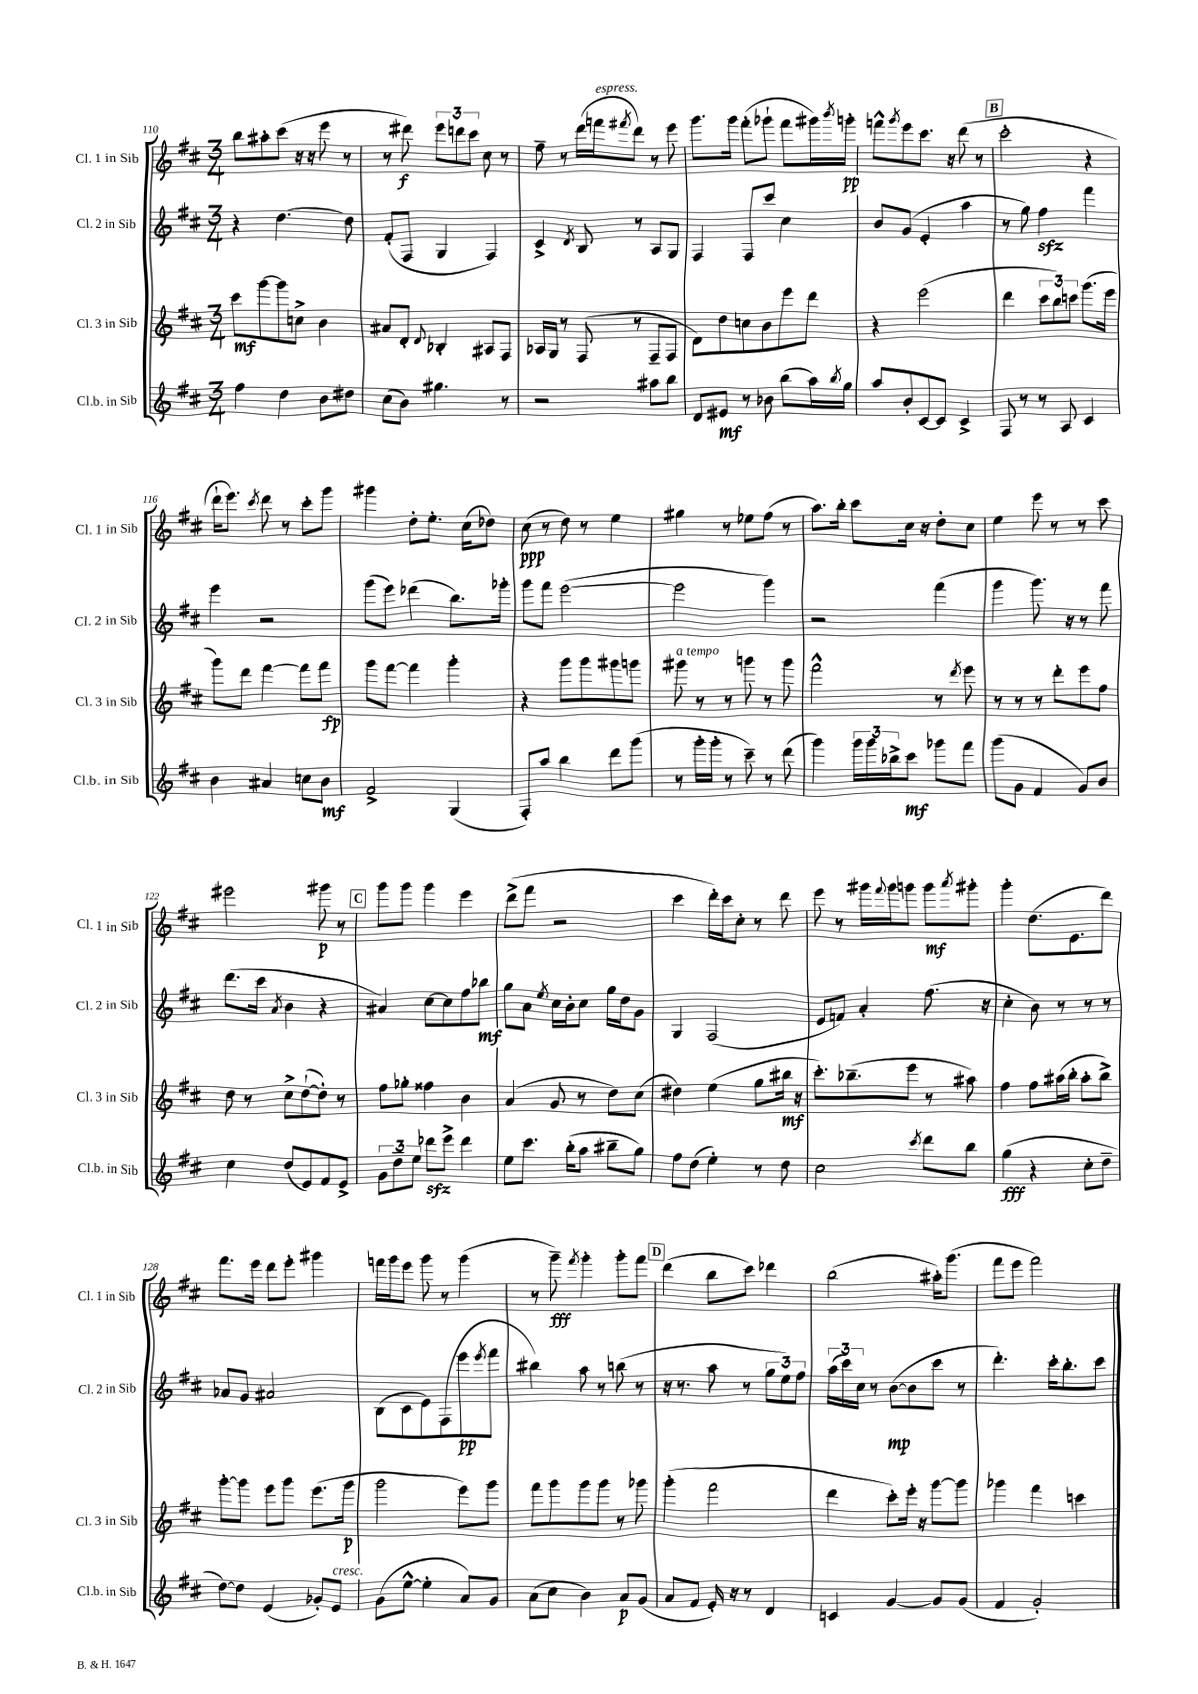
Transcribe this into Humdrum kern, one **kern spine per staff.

**kern	**kern	**kern	**kern
*staff4	*staff3	*staff2	*staff1
*clefG2	*clefG2	*clefG2	*clefG2
*k[f#c#]	*k[f#c#]	*k[f#c#]	*k[f#c#]
*M3/4	*M3/4	*M3/4	*M3/4
4ff#	8ccc#	4r	8bb
.	[8ggg	.	8aa#'
4dd	8ggg]	[4.dd	(8ccc#
.	8cc^	.	16r
.	.	.	16r
8b	4b	.	8eee
8dd#	.	8dd]	8r
=	=	=	=
(8cc#	8a#	(8f#'	8r
8b)	8d'	8F#	8ddd#)
.	8qqd	.	.
4.gg#	4B-'	4G	12eee
.	.	.	12ddd
.	.	.	12ccc#
.	8A#	4F#)	8cc#
8r	8F#	.	8r
=	=	=	=
2r	16A-	4c#^	8ff#~
.	16G	.	.
.	8r	.	8r
.	.	8qd	.
.	(8F#	8B	(16ddd
.	.	.	16fff
.	.	.	8qfff#
.	8r	8r	8ddd)
8aa#	8F#~	8A	8r
8bb	8F#	8G	8eee
=	=	=	=
8d	8d)	4F#	8.ggg
8e#	8dd	.	.
.	.	.	16ggg
8r	8cc	8F#	(8fff#'
8b-	8b	8ccc#	8ggg-`
(8bb	8eee	4cc#	8fff#
16aa)	8ddd	.	16ggg#)
8qbb	.	.	8qbbb
16gg	.	.	16ggg'
=	=	=	=
8aa	4r	8b	8fff^^
.	.	.	8qggg
8b'	.	(8g	8eee
[8c#	(2eee	4e'	8.ccc#
8c#]	.	.	.
.	.	.	16r
4c#^	.	4aa	(8ddd
.	.	.	8r
=	=	=	=
8F#	4ddd	8r	2ccc#'
8r	.	8gg)	.
8r	12ccc#	4ff#	.
.	12bb)	.	.
8A	.	.	.
.	12ccc	.	.
4c#	(8.ggg	4fff#	4r
.	16eee	.	.
=	=	=	=
4b	8ggg)	4eee	16ddd`
.	.	.	8.eee)
.	8ddd	.	.
.	.	.	8qccc#
4a#	[4fff#	2r	8ddd
.	.	.	8r
8cc	8fff#]	.	8ccc#'
8b	8fff#	.	8ggg
=	=	=	=
2f#^	8ggg	(8ggg	4ggg#
.	[8fff#	8eee)	.
.	4fff#]	(4ddd-	8dd'
.	.	.	8.ee'
(4G	4ggg'	8.bb)	.
.	.	.	(16cc#
.	.	.	8dd-)
.	.	16ggg-'	.
=	=	=	=
8F#')	4r	8ggg	(8cc#
8aa	.	8fff#	8r
4bb	8ggg	([2eee	8dd)
.	8ggg	.	8r
8ddd	8ggg#	.	4ee
(8ggg	8ggg	.	.
=	=	=	=
8r	8ggg#	2eee]	4gg#
16ggg'	8r	.	.
16ggg'	.	.	.
8r	8r	.	8r
8ccc#~)	8ggg	.	8ee-
8r	8r	4ggg)	(8ff#
(8ddd	8ggg	.	8r
=	=	=	=
4ggg)	2fff#^^	2r	8.aa)
.	.	.	16bb'
24ggg	.	.	8ccc#
24ggg	.	.	.
24bb-^	.	.	.
8ccc#	.	.	16cc#
.	.	.	16r
8ggg-	8r	(4fff#	8dd'
.	8qddd	.	.
8fff#	8eee	.	8cc#
=	=	=	=
(8ggg	8r	4ggg	4ee
8g	8r	.	.
4f#	8r	8.ggg)	8eee
.	8ddd'	.	8r
.	.	16r	.
8g)	8eee	8r	8r
8b	8ff#	8fff#	8ccc#
=	=	=	=
4cc#	8dd	(8.ddd	2eee#
.	8r	.	.
.	.	16ccc#	.
.	.	8qa	.
(8dd	8cc#^	4b	.
8e)	([8dd`	.	.
8f#	8dd'])	4r	8ggg#
8e^	8r	.	8r
=	=	=	=
12g	8ff#	4a#)	8ggg
12dd~	.	.	.
.	8gg-'	.	8ggg
12ee	.	.	.
8ddd-	4ff##	[8cc#	4ggg
8eee^	.	8cc#]	.
4ddd-	4b	8ff#	4eee
.	.	8bb-	.
=	=	=	=
8ee	(4a	8gg	(8ddd^
8.ccc#	.	8a	8fff#
.	.	8qee	.
.	8g	16cc#	2r
(16bb'	.	16b'	.
8aa	8r	8cc#	.
8bb#~	8dd)	16gg	.
.	.	16dd	.
8gg)	(8cc#	8g	.
=	=	=	=
8ff#	4dd#)	4G	4ccc#
(8dd	.	.	.
4ee')	(4ee	(2F#	16ddd')
.	.	.	16ccc#
.	.	.	8cc#'
8r	8gg	.	8r
8dd	16bb#	.	8ddd
.	16r	.	.
=	=	=	=
2cc#	8.ccc#')	8e	8eee
.	.	8f)	8r
.	(8.bb-~	.	.
.	.	4a'	16ggg#
.	.	.	8qqfff#
.	.	.	16ggg#
.	8eee	.	8ggg
8qccc#	.	.	.
8ddd	8r	(8.ff#	8ggg
.	.	.	8qaaa
8bb	8aa#)	.	8ggg#'
.	.	16r	.
=	=	=	=
(4gg	4ff#	4cc#'	4ggg'
4r	8ff#	8b)	(8.dd
.	(16aa#	8r	.
.	16bb'	.	8.e
8cc#'	8aa#'	8r	.
8dd~	8bb^)	8r	8ddd)
=	=	=	=
[8dd)	[8ggg'	8a-	8.fff#
8dd]	8ggg]	8g	.
.	.	.	16eee
(4e	8eee	2a#	8ddd
.	8ggg	.	8eee'
8g-')	(8.eee	.	4ggg#
8e	.	.	.
.	16ggg	.	.
=	=	=	=
(8g	2ggg	(8B	16fff
.	.	.	16ggg
[8ee^^	.	8c#	8eee
4ee']	.	8e)	8ggg
.	.	(8F#	8r
8a)	8eee)	8eee	(4ggg
.	.	8qeee	.
8g	8ggg	8fff#	.
=	=	=	=
(8a	8fff#	4bb#)	8r
8cc#	8ggg	.	8ggg~)
.	.	.	8qfff#
4b)	8ggg	8aa	4ggg'
.	8ggg	8r	.
8a	8r	(8bb	8ggg'
(8g	8ggg-	8r	8fff#
=	=	=	=
8a	(4ggg'	16r	(4ddd
.	.	8.r	.
8f#	.	.	.
16e')	2fff#	8aa	8bb
16r	.	.	.
8r	.	8r	8ccc#)
4d	.	12gg	4ddd-
.	.	12ee)	.
.	.	12ff#	.
=	=	=	=
4c	4ddd	(24aa	(2bb
.	.	24ccc#)	.
.	.	24cc#	.
.	.	8r	.
[4g	8ccc#')	([8b	.
.	16eee'	8b]	.
.	16r	.	.
8g]	[8ggg	8ccc#	16aa#')
.	.	.	(8.ggg
(8g	8ggg]	8r	.
=	=	=	=
4f#	4ggg-	4.ddd')	8fff#
.	.	.	8eee
2g')	4fff#	.	2fff#)
.	.	16ccc#'	.
.	.	8.bb'	.
.	4ccc	.	.
.	.	8ccc#	.
==	==	==	==
*-	*-	*-	*-
